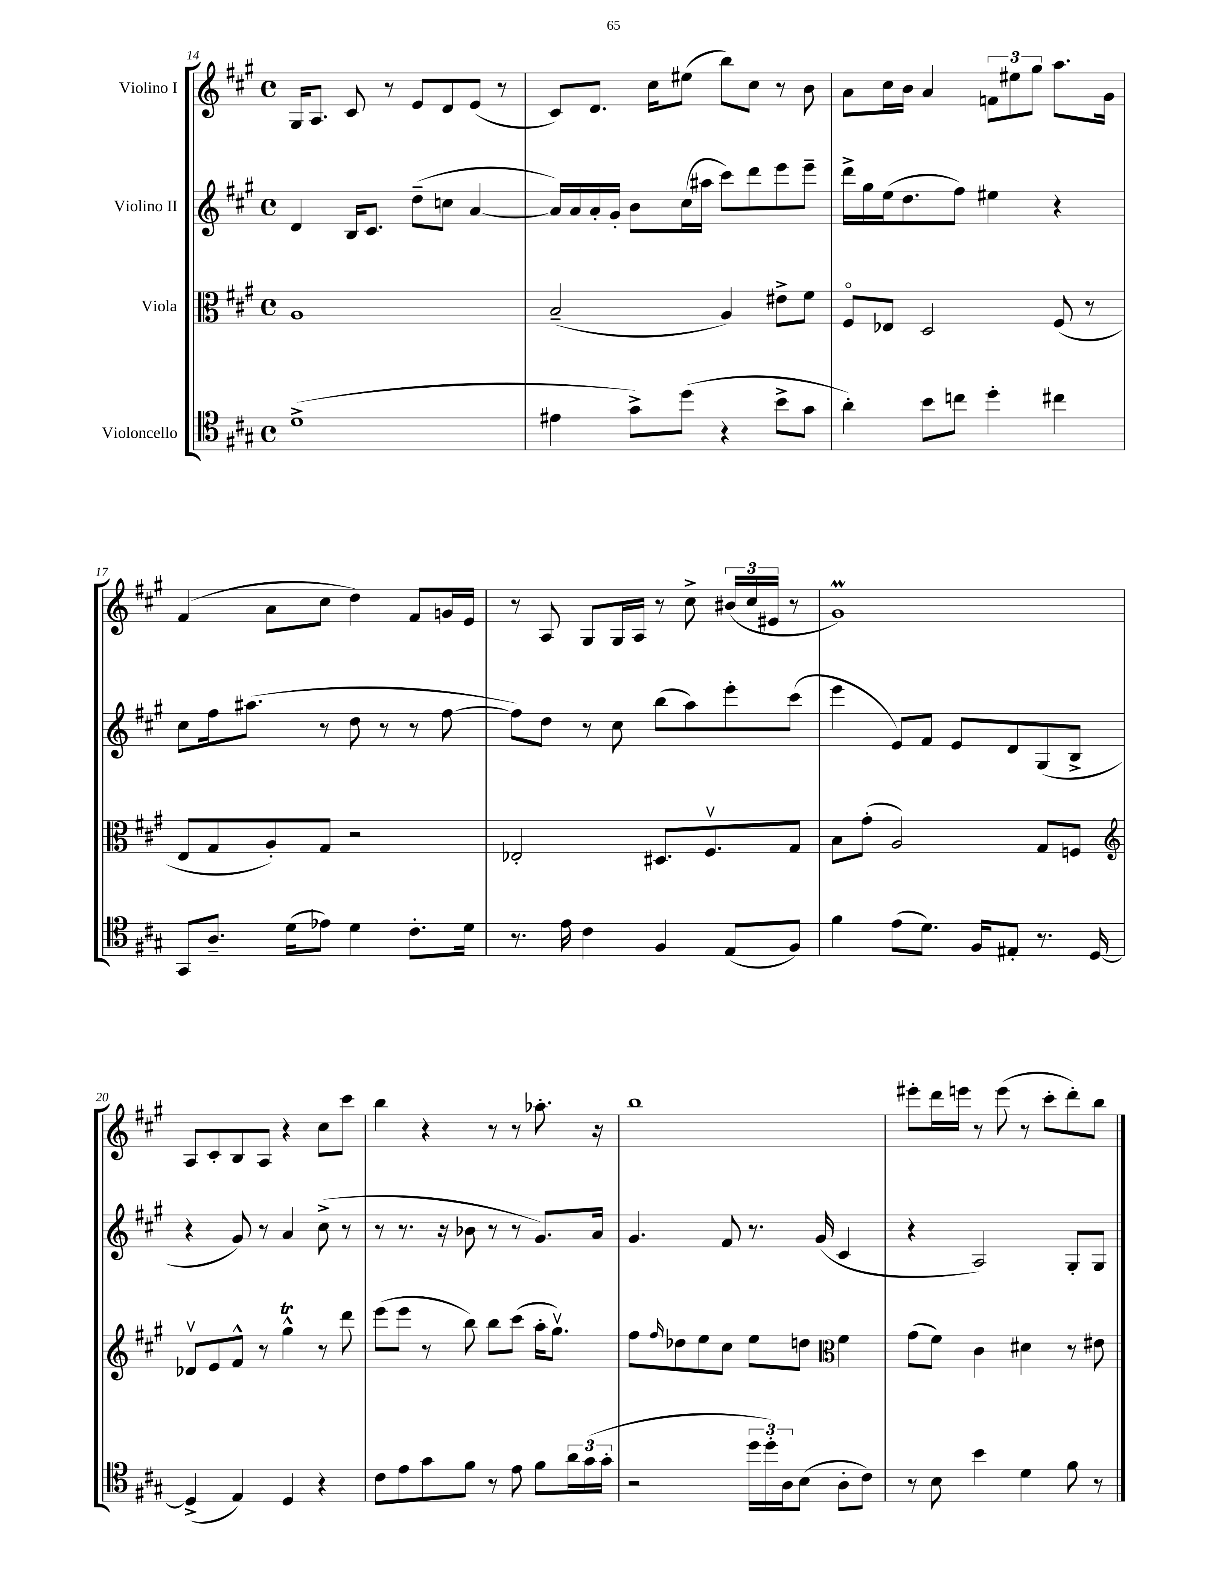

**kern	**kern	**kern	**kern
*staff4	*staff3	*staff2	*staff1
*clefC4	*clefC3	*clefG2	*clefG2
*k[f#c#g#]	*k[f#c#g#]	*k[f#c#g#]	*k[f#c#g#]
*M4/4	*M4/4	*M4/4	*M4/4
*met(c)	*met(c)	*met(c)	*met(c)
(1d^	1A	4d/	16G#/LK
.	.	.	8.A/J
.	.	16B/LK	8c#/
.	.	8.c#/J	.
.	.	.	8r
.	.	(8dd~\L	8e/L
.	.	8cc\J	8d/
.	.	[4a/	(8e/J
.	.	.	8r
=	=	=	=
4e#\	(2B~/	16a/]LL)	8c#/L)
.	.	16a/	.
.	.	16a'/	8.d/J
.	.	16g#'/JJ	.
8g#^\L)	.	8b\L	.
.	.	.	16cc#\LK
(8dd\J	.	(16cc#\L	(8ee#\J
.	.	16aa#\JJ	.
4r	4A/)	8ccc#\L)	8bb\L)
.	.	8ddd\	8cc#\J
8b^\L	8e#^\L	8eee\	8r
8g#\J	8f#\J	8eee~\J	8b\
=	=	=	=
4a'\)	8F#o/L	16ddd^\LL	8a\L
.	.	16gg#\	.
.	8E-/J	(16ee\J	16cc#\L
.	.	8.dd\	16b\JJ
8b\L	2D/	.	4a/
8cc\J	.	8ff#\J)	.
4dd'\	.	4ee#\	12f\L
.	.	.	12ee#\
.	.	.	12gg#\J
4cc#\	(8F#/	4r	8.aa\L
.	8r	.	.
.	.	.	16g#\Jk
=	=	=	=
8GG#/L	8E/L	8cc#\L	(4f#/
8.A~/J	8G#/	16ff#\k	.
.	.	(8.aa#\J	.
.	8A'/)	.	8a\L
(16d\LK	.	.	.
8e-\J)	8G#/J	8r	8cc#\J
4d\	2r	8dd\	4dd\)
.	.	8r	.
8.c#'\L	.	8r	8f#/L
.	.	[8ff#\	16g/L
16d\Jk	.	.	16e/JJ
=	=	=	=
8.r	2E-'/	8ff#\]L)	8r
.	.	8dd\J	8A/
16e\	.	.	.
4c#\	.	8r	8G#/L
.	.	8cc#\	16G#/L
.	.	.	16A/JJ
4F#/	8.D#/L	(8bb\L	8r
.	.	8aa\)	8cc#^\
.	8.F#v/	.	.
(8E/L	.	8eee'\	(24b#/LL
.	.	.	24cc#/
.	.	.	24e#/JJ
8F#/J)	8G#/J	(8ccc#\J	8r
=	=	=	=
4f#\	8B\L	4eee\	1g#)
.	(8g#'\J	.	.
(8e\L	2A/)	8e/L)	.
8.d\J)	.	8f#/J	.
.	.	8e/L	.
16F#/LK	.	.	.
8E#'/J	.	8d/	.
8.r	8G#/L	(8G#/	.
.	8F/J	8B^/J	.
[16D/	.	.	.
=	=	=	=
*	*clefG2	*	*
(4D^/]	8d-v/L	4r	8A/L
.	8e/	.	8c#'/
4E/)	8f#^^/J	8g#/)	8B/
.	8r	8r	8A/J
4D/	4gg#^^\	4a/	4r
4r	8r	(8cc#^\	8cc#\L
.	8ddd\	8r	8ccc#\J
=	=	=	=
8c#\L	(8eee\L	8r	4bb\
8e\	8eee\J	8.r	.
8g#\	8r	.	4r
.	.	16r	.
8f#\J	8bb\)	8b-\	.
8r	8bb\L	8r	8r
8e\	(8ccc#\J	8r	8r
8f#\L	16aa'\LK	8.g#/L)	8.aa-'\
.	8.gg#v\J)	.	.
24a\L	.	.	.
(24g#\	.	.	.
.	.	16a/Jk	16r
24g#'\JJ	.	.	.
=	=	=	=
2r	8ff#\L	4.g#/	1bb
.	16qqff#/	.	.
.	8dd-\	.	.
.	8ee\	.	.
.	8cc#\J	8f#/	.
24dd\LL	8ee\L	8.r	.
24dd'\)	.	.	.
24A\J	.	.	.
(8B\J	8dd\J	.	.
.	.	(16g#/	.
*	*clefC3	*	*
8A'\L	4f#\	4c#/	.
8c#\J)	.	.	.
=	=	=	=
8r	(8g#\L	4r	8eee#'\L
8B\	8f#\J)	.	16ddd\L
.	.	.	16eee\JJ
4b\	4c#\	2A/)	8r
.	.	.	(8eee\
4d\	4d#\	.	8r
.	.	.	8ccc#'\L
8f#\	8r	8G#'/L	8ddd'\)
8r	8e#\	8G#/J	8bb\J
==	==	==	==
*-	*-	*-	*-
